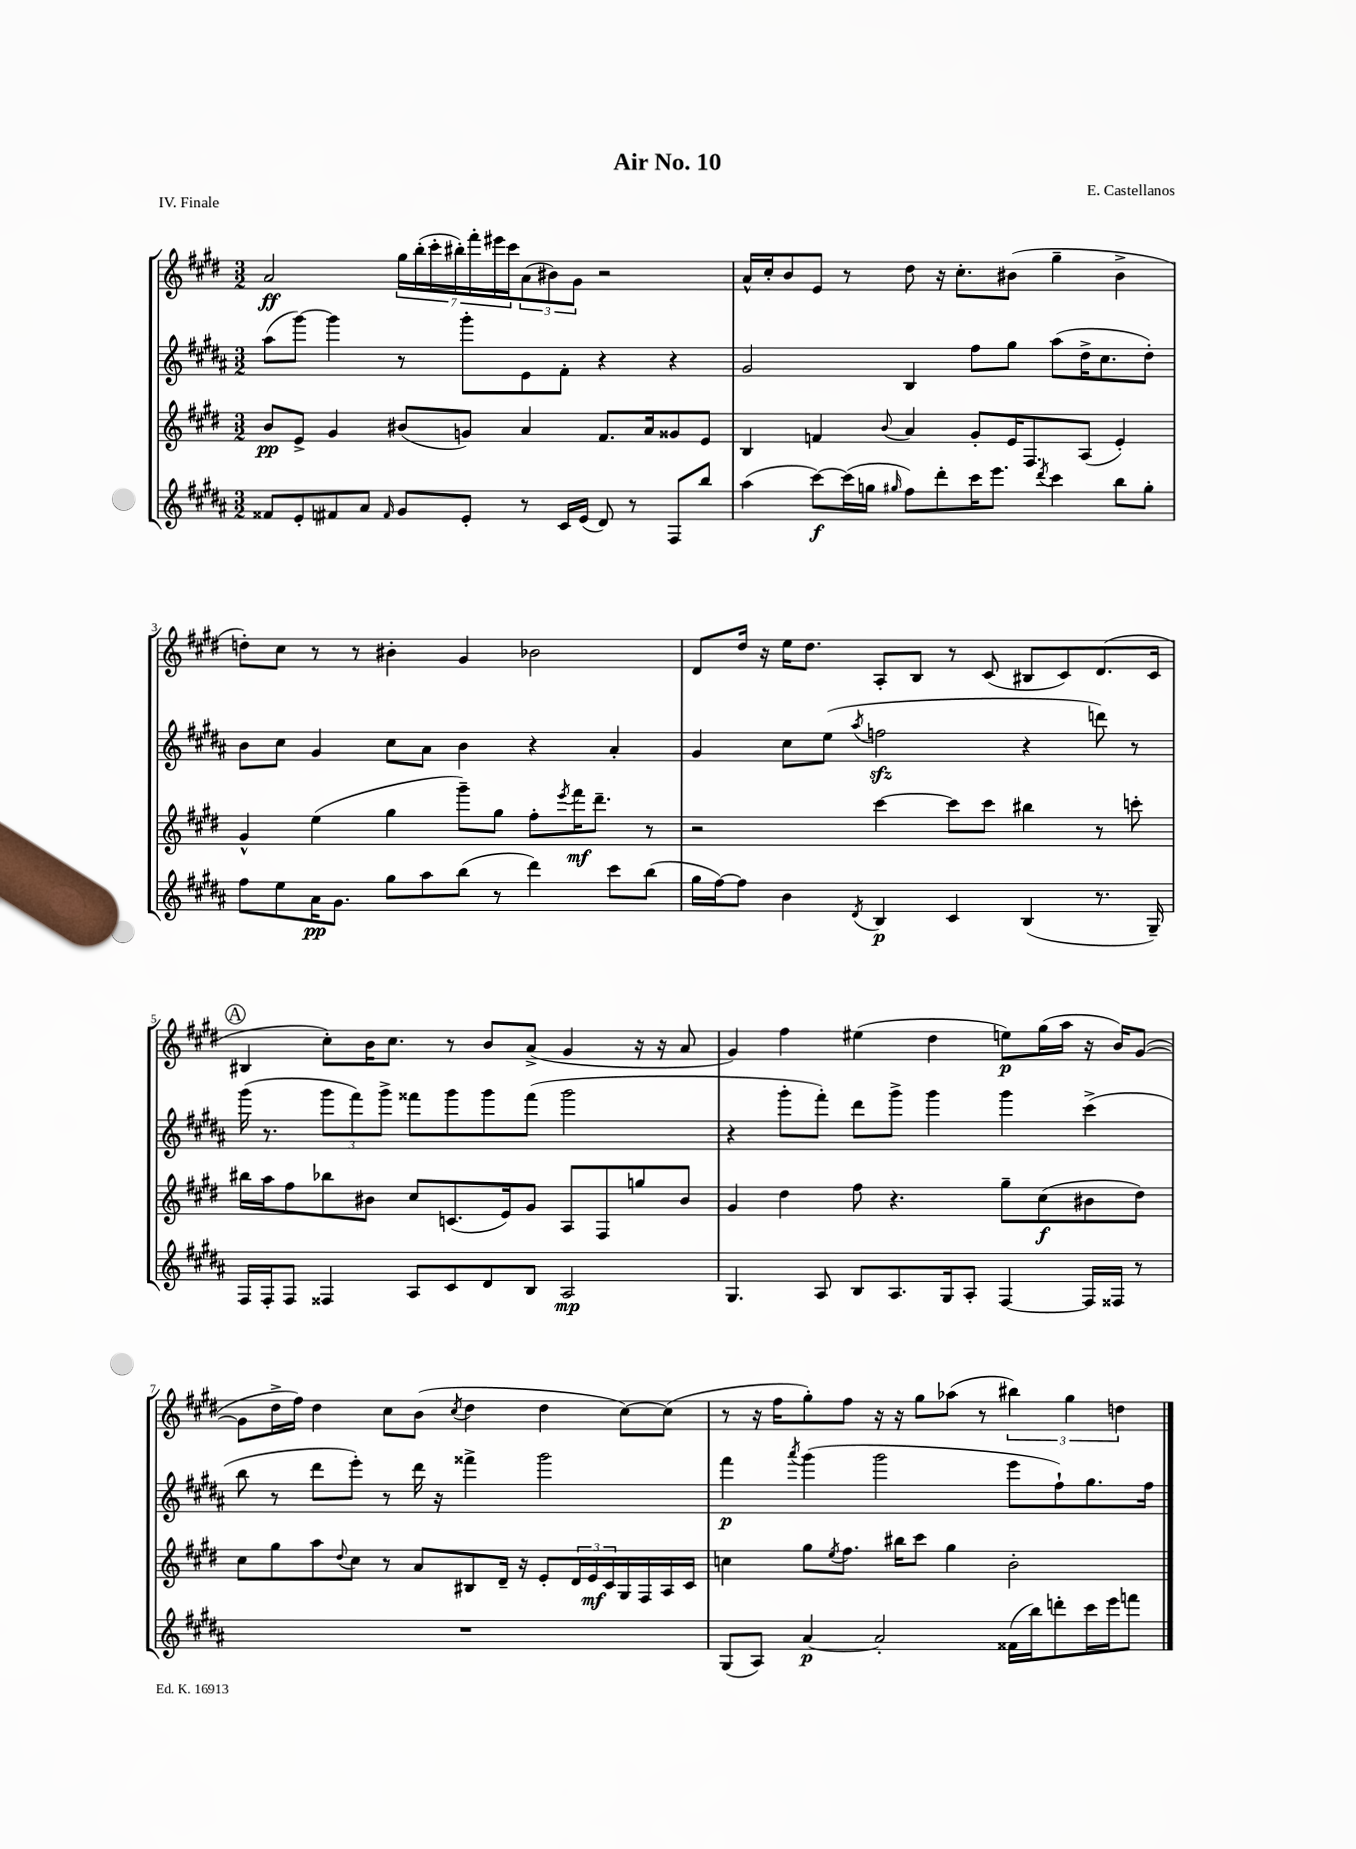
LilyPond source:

\header { title = "Air No. 10" composer = "E. Castellanos" piece = "IV. Finale" }
<<
\new StaffGroup <<
\new Staff = "s0" {
    \clef treble \key e \major \numericTimeSignature \time 3/2
    a'2\ff \tuplet 7/4 { gis''16 b''16-.( cis'''16-. bis''16-.) fis'''16-. eis'''16 cis'''16 } \tuplet 3/2 { a'8( bis'8) gis'8 } r2 |
    a'16-^ cis''16-. b'8 e'8 r8 dis''8 r16 cis''8.-. bis'8( gis''4-- bis'4-> |
    d''8-.) cis''8 r8 r8 bis'4-. gis'4 bes'2 |
    dis'8 dis''16 r16 e''16 dis''8. a8-. b8 r8 cis'8( bis8 cis'8) dis'8.( cis'16 |
    \mark \markup { \circle "A" } bis4 cis''8-.) b'16 cis''8. r8 b'8 a'8->( gis'4 r16 r16 a'8 |
    gis'4) fis''4 eis''4( dis''4 e''8\p) gis''16( a''16 r16 b'16) gis'8~( |
    gis'8 dis''16-> fis''16) dis''4 cis''8 b'8( \acciaccatura { cis''8 } dis''4 dis''4 cis''8~) cis''8( |
    r8 r16 fis''16 gis''8-.) fis''8 r16 r16 gis''8 aes''8( r8 \tuplet 3/2 { bis''4) gis''4 d''4 } \bar "|." |
}
\new Staff = "s1" {
    \clef treble \key b \major \numericTimeSignature \time 3/2
    ais''8( gis'''8~) gis'''4 r8 gis'''8-. e'8 fis'8-. r4 r4 |
    gis'2 b4 fis''8 gis''8 ais''8( dis''16-> cis''8. dis''8-.) |
    b'8 cis''8 gis'4 cis''8 ais'8 b'4 r4 ais'4-. |
    gis'4 cis''8 e''8( \acciaccatura { ais''8 } f''2\sfz r4 d'''8) r8 |
    \mark \markup { \circle "A" } gis'''16( r8. \tuplet 3/2 { gis'''8 fis'''8) gis'''8-> } fisis'''8 gis'''8 gis'''8 fisis'''8( gis'''2 |
    r4 gis'''8-. fis'''8-.) dis'''8 gis'''8-> gis'''4 gis'''4 cis'''4->( |
    b''8 r8 dis'''8 e'''8-.) r8 dis'''16 r16 fisis'''4-> gis'''2 |
    fis'''4\p \acciaccatura { ais'''8 } gis'''4( gis'''2 e'''8 fis''8-!) gis''8. fis''16 \bar "|." |
}
\new Staff = "s2" {
    \clef treble \key e \major \numericTimeSignature \time 3/2
    b'8\pp e'8-> gis'4 bis'8( g'8) a'4 fis'8. a'16 gisis'8 e'8 |
    b4 f'4 \appoggiatura { b'8 } a'4 gis'8-. e'16 fis8. a8( e'4-.) |
    gis'4-^ e''4( gis''4 gis'''8--) gis''8 fis''8-. \acciaccatura { e'''8 } fis'''16\mf dis'''8.-- r8 |
    r2 cis'''4~ cis'''8 cis'''8 bis''4 r8 c'''8-. |
    \mark \markup { \circle "A" } bis''16 a''16 fis''8 bes''8 bis'8 cis''8 c'8.( e'16) gis'8 a8 fis8 g''8 bis'8 |
    gis'4 dis''4 fis''8 r4. gis''8-- cis''8\f( bis'8 dis''8) |
    cis''8 gis''8 a''8 \appoggiatura { dis''8 } cis''8 r8 a'8 bis8 dis'16-- r16 e'8-. \tuplet 3/2 { dis'16 e'16\mf cis'16 } gis16 fis16 a16 cis'16 |
    c''4 gis''8 \acciaccatura { e''8 } fis''8. bis''16 cis'''8 gis''4 b'2-. \bar "|." |
}
\new Staff = "s3" {
    \clef treble \key b \major \numericTimeSignature \time 3/2
    fisis'8 e'8-. fis'8 ais'8 \grace { fis'16 } gis'8 e'8-. r8 cis'16 e'16( dis'8) r8 fis8 b''8 |
    ais''4( cis'''8~\f) cis'''16( g''16 \grace { gis''16 } fis''8) dis'''8-. cis'''16 e'''8. \acciaccatura { dis'''8 } cis'''4 b''8 gis''8-. |
    fis''8 e''8 ais'16\pp gis'8. gis''8 ais''8 b''8( r8 dis'''4) cis'''8 b''8( |
    gis''16 fis''16~) fis''8 b'4 \acciaccatura { dis'8 } b4\p cis'4 b4( r8. gis16--) |
    \mark \markup { \circle "A" } fis16 fis16-. fis8 fisis4 ais8 cis'8 dis'8 b8 ais2\mp |
    gis4. ais8 b8 ais8. gis16 ais8-. fis4~ fis16 fisis16 r8 |
    R1. |
    gis8( ais8) ais'4~\p ais'2-. fisis'16( b''16) d'''8-. cis'''16 e'''16 f'''8 \bar "|." |
}
>>
>>
